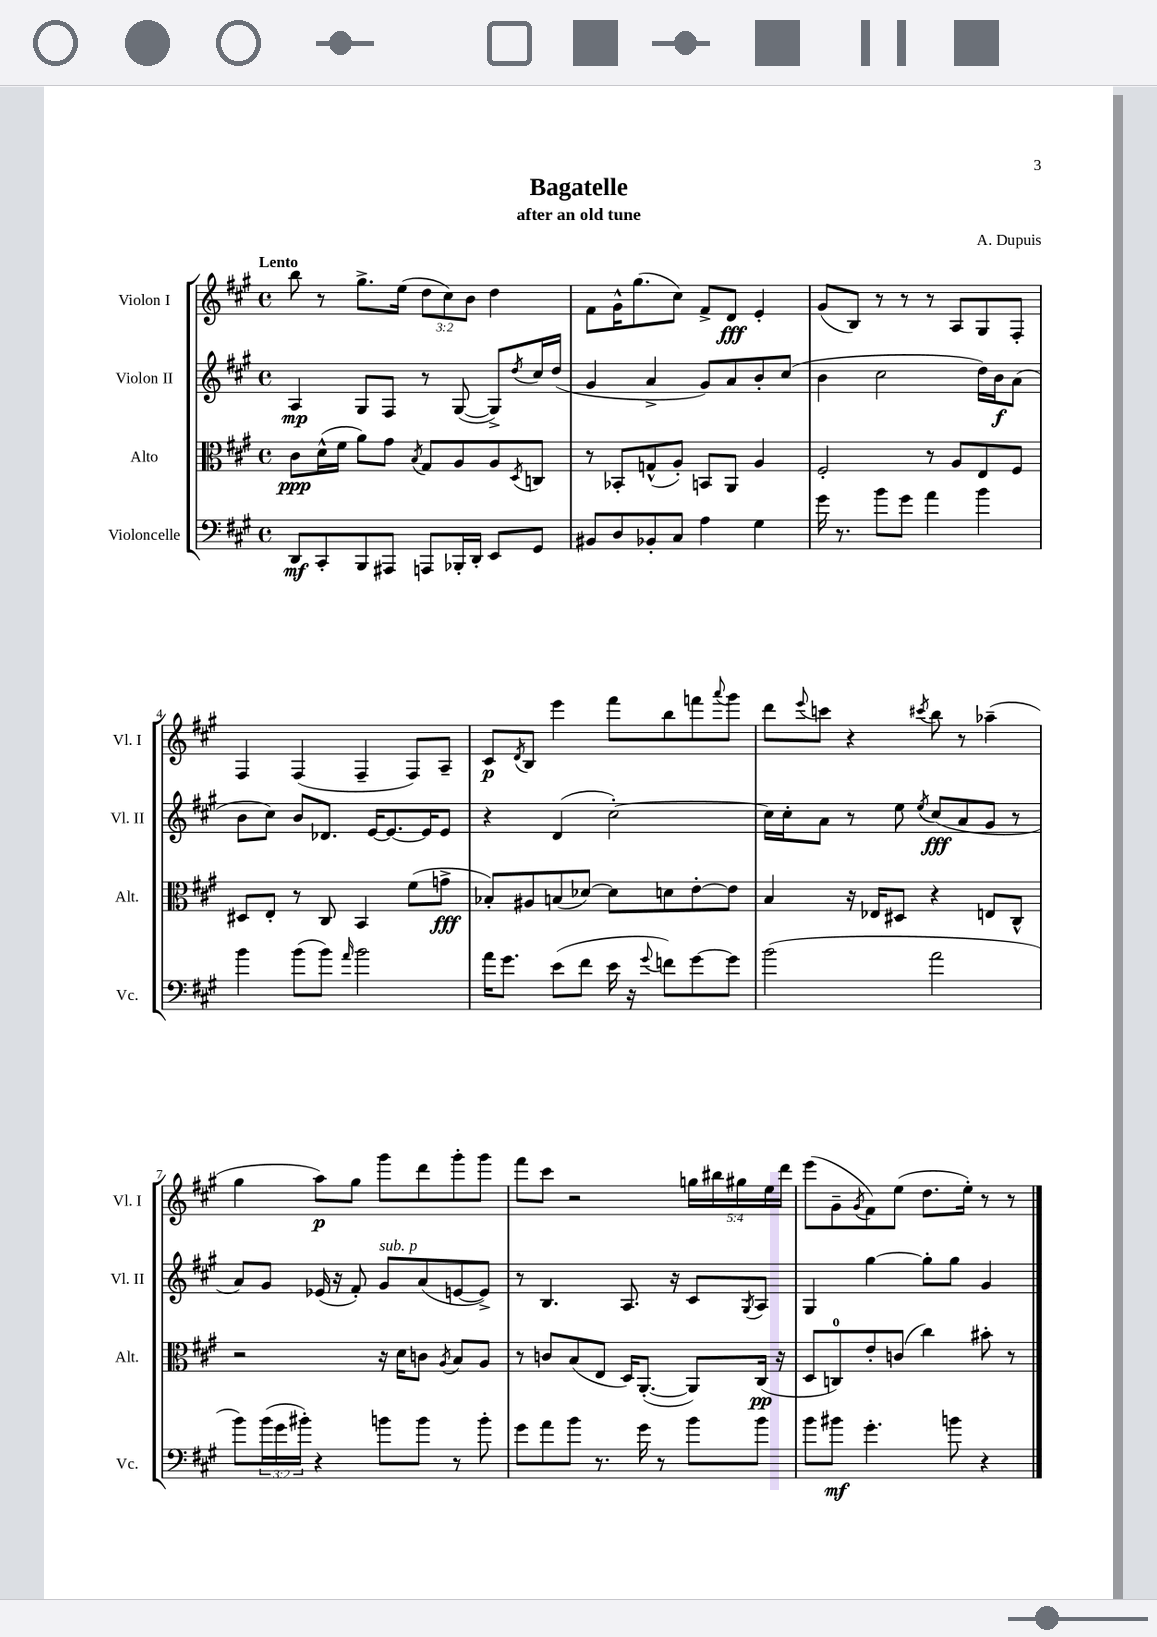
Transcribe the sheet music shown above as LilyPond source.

\header { title = "Bagatelle" composer = "A. Dupuis" subtitle = "after an old tune" }
<<
\new StaffGroup <<
\new Staff = "s0" \with { instrumentName = "Violon I" shortInstrumentName = "Vl. I" } {
    \clef treble \key a \major \defaultTimeSignature \time 4/4 \override Staff.TupletNumber.text = #tuplet-number::calc-fraction-text \tempo "Lento"
    b''8 r8 gis''8.-> e''16( \tuplet 3/2 { d''8 cis''8) b'8 } d''4 |
    fis'8 gis'16-^ gis''8.( cis''8) fis'8-> d'8\fff e'4-. |
    gis'8( b8) r8 r8 r8 a8 gis8 fis8-. |
    fis4 fis4( fis4-- fis8) a8-- |
    cis'8\p \acciaccatura { d'8 } b8 e'''4 fis'''8 b''8 f'''8 \appoggiatura { a'''8 } gis'''8 |
    d'''8 \appoggiatura { e'''8 } c'''8 r4 \acciaccatura { cis'''8 } b''8 r8 aes''4--( |
    gis''4 a''8\p) gis''8 gis'''8 d'''8 gis'''8-. gis'''8 |
    fis'''8 cis'''8 r2 \tuplet 5/4 { g''16 bis''16 gis''16 e''16 d'''16 } |
    e'''8( gis'8-- \acciaccatura { gis'8 } fis'8) e''8( d''8. e''16-.) r8 r8 \bar "|." |
}
\new Staff = "s1" \with { instrumentName = "Violon II" shortInstrumentName = "Vl. II" } {
    \clef treble \key a \major \defaultTimeSignature \time 4/4
    a4\mp gis8 fis8 r8 gis8~( gis8->) \acciaccatura { d''8 } cis''16 d''16( |
    gis'4 a'4-> gis'8) a'8 b'8-. cis''8( |
    b'4 cis''2 d''16) b'16\f a'8( |
    b'8 cis''8) b'8 des'8. e'16~ e'8.~ e'16 e'8 |
    r4 d'4( cis''2~-.) |
    cis''16 cis''16-. a'8 r8 e''8 \acciaccatura { e''8 } cis''8\fff( a'8 gis'8 r8 |
    a'8) gis'8 ees'16( r16 fis'8-.) gis'8^\markup { \italic "sub. p" } a'8( e'8~ e'8->) |
    r8 b4. a8. r16 cis'8 \acciaccatura { gis8 } a8 |
    gis4 gis''4~ gis''8-. gis''8 gis'4 \bar "|." |
}
\new Staff = "s2" \with { instrumentName = "Alto" shortInstrumentName = "Alt." } {
    \clef alto \key a \major \defaultTimeSignature \time 4/4
    cis'8\ppp d'16-^( fis'16 a'8) gis'8 \acciaccatura { b8 } gis8 a8 a8 \acciaccatura { d8 } c8 |
    r8 bes,8-. g8-^( a8-.) b,8 a,8 a4 |
    fis2-. r8 a8 e8 fis8 |
    dis8 e8-. r8 cis8 b,4 fis'8( g'8->\fff |
    bes8-.) ais8 b8( des'8~) des'8 d'8 e'8~-. e'8 |
    b4 r16 ees16 dis8 r4 e8 cis8-^ |
    r2 r16 d'16 c'8 \acciaccatura { a8 } b8 a8 |
    r8 c'8 b8( e8 d16) a,8.~-.( a,8) cis16\pp( r16 |
    d8 c8-0) e'8-. c'8( cis''4) bis'8-. r8 \bar "|." |
}
\new Staff = "s3" \with { instrumentName = "Violoncelle" shortInstrumentName = "Vc." } {
    \clef bass \key a \major \defaultTimeSignature \time 4/4 \override Staff.TupletNumber.text = #tuplet-number::calc-fraction-text
    d,8\mf cis,8-. b,,8 ais,,8 a,,8 bes,,16-. d,16-. e,8 gis,8 |
    bis,8 d8 bes,8-. cis8 a4 gis4 |
    gis'16 r8. b'8 gis'8 a'4 b'4 |
    b'4 b'8( b'8) \grace { a'16 } b'2 |
    a'16 gis'8. e'8( fis'8 e'16 r16 \appoggiatura { gis'8 } f'8) gis'8~ gis'8 |
    b'2( a'2 |
    b'8) \tuplet 3/2 { b'16( gis'16 bis'16-.) } r4 b'8 b'8 r8 b'8-. |
    gis'8 a'8 b'8 r8. gis'16 r8 b'8 b'8 |
    b'8 bis'8\mf gis'4.-. b'8 r4 \bar "|." |
}
>>
>>
